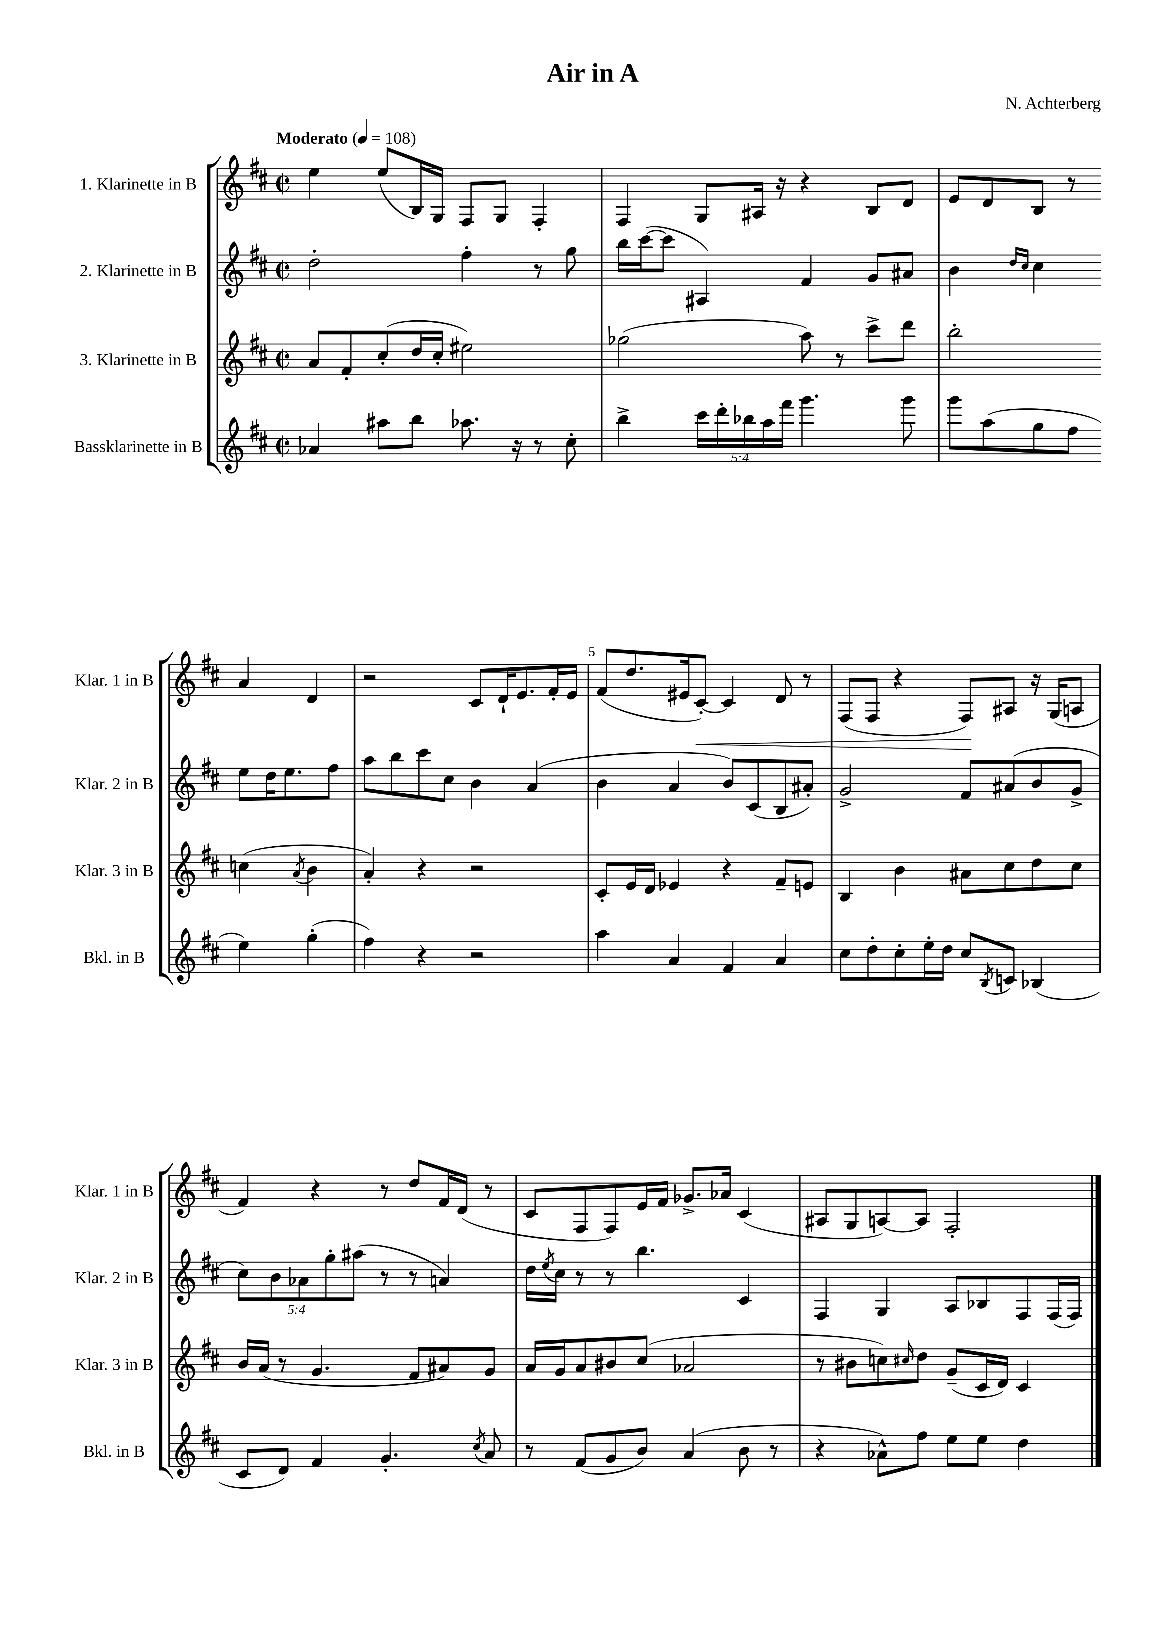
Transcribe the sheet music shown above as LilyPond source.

\header { title = "Air in A" composer = "N. Achterberg" }
<<
\new StaffGroup <<
\new Staff = "s0" \with { instrumentName = "1. Klarinette in B" shortInstrumentName = "Klar. 1 in B" } {
    \clef treble \key d \major \defaultTimeSignature \time 2/2 \tempo "Moderato" 4 = 108
    e''4 e''8( b16) g16 fis8 g8 fis4-. |
    fis4 g8 ais16 r16 r4 b8 d'8 |
    e'8 d'8 b8 r8 a'4 d'4 |
    r2 cis'8 d'16-! e'8. fis'16-. e'16 |
    fis'8( d''8. eis'16 cis'8~-.\<) cis'4 d'8 r8 |
    fis8( fis8 r4 fis8\!) ais8 r16 g16( a8 |
    fis'4) r4 r8 d''8 fis'16 d'16( r8 |
    cis'8 fis8 fis8) e'16 fis'16 ges'8.-> aes'16 cis'4( |
    ais8 g8 a8~) a8 fis2-. \bar "|." |
}
\new Staff = "s1" \with { instrumentName = "2. Klarinette in B" shortInstrumentName = "Klar. 2 in B" } {
    \clef treble \key d \major \defaultTimeSignature \time 2/2 \override Staff.TupletNumber.text = #tuplet-number::calc-fraction-text
    d''2-. fis''4-. r8 g''8 |
    b''16 cis'''16~( cis'''8 ais4) fis'4 g'8 ais'8 |
    b'4 \grace { d''16 cis''16 } cis''4 e''8 d''16 e''8. fis''8 |
    a''8 b''8 cis'''8 cis''8 b'4 a'4( |
    b'4 a'4 b'8) cis'8( b8 ais'8-.) |
    g'2-> fis'8 ais'8( b'8 g'8-> |
    \tuplet 5/4 { cis''8) b'8 aes'8 g''8-. ais''8( } r8 r8 a'4) |
    d''16 \acciaccatura { e''8 } cis''16 r8 r8 b''4. cis'4 |
    fis4 g4 a8 bes8 fis8 fis16( fis16) \bar "|." |
}
\new Staff = "s2" \with { instrumentName = "3. Klarinette in B" shortInstrumentName = "Klar. 3 in B" } {
    \clef treble \key d \major \defaultTimeSignature \time 2/2
    a'8 fis'8-. cis''8-.( d''16 cis''16-. eis''2) |
    ges''2( a''8) r8 cis'''8-> d'''8 |
    b''2-. c''4( \acciaccatura { a'8 } b'4 |
    a'4-.) r4 r2 |
    cis'8-. e'16 d'16 ees'4 r4 fis'8-- e'8 |
    b4 b'4 ais'8 cis''8 d''8 cis''8 |
    b'16 a'16( r8 g'4. fis'8 ais'8) g'8 |
    a'16 g'16 a'8 bis'8 cis''8( aes'2 |
    r8 bis'8 c''8) \grace { cis''16 } d''8 g'8--( cis'16 d'16) cis'4 \bar "|." |
}
\new Staff = "s3" \with { instrumentName = "Bassklarinette in B" shortInstrumentName = "Bkl. in B" } {
    \clef treble \key d \major \defaultTimeSignature \time 2/2 \override Staff.TupletNumber.text = #tuplet-number::calc-fraction-text
    aes'4 ais''8 b''8 aes''8. r16 r8 cis''8-. |
    b''4-> \tuplet 5/4 { cis'''16 d'''16-. bes''16 a''16 fis'''16 } g'''4. g'''8 |
    g'''8 a''8( g''8 fis''8 e''4) g''4-.( |
    fis''4) r4 r2 |
    a''4 a'4 fis'4 a'4 |
    cis''8 d''8-. cis''8-. e''16-. d''16 cis''8 \acciaccatura { b8 } c'8 bes4( |
    cis'8 d'8) fis'4 g'4.-. \acciaccatura { cis''8 } a'8 |
    r8 fis'8( g'8 b'8) a'4( b'8 r8 |
    r4 aes'8-^) fis''8 e''8 e''8 d''4 \bar "|." |
}
>>
>>
\layout { \context { \Score \override BarNumber.break-visibility = ##(#f #t #t) barNumberVisibility = #(every-nth-bar-number-visible 5) } }
